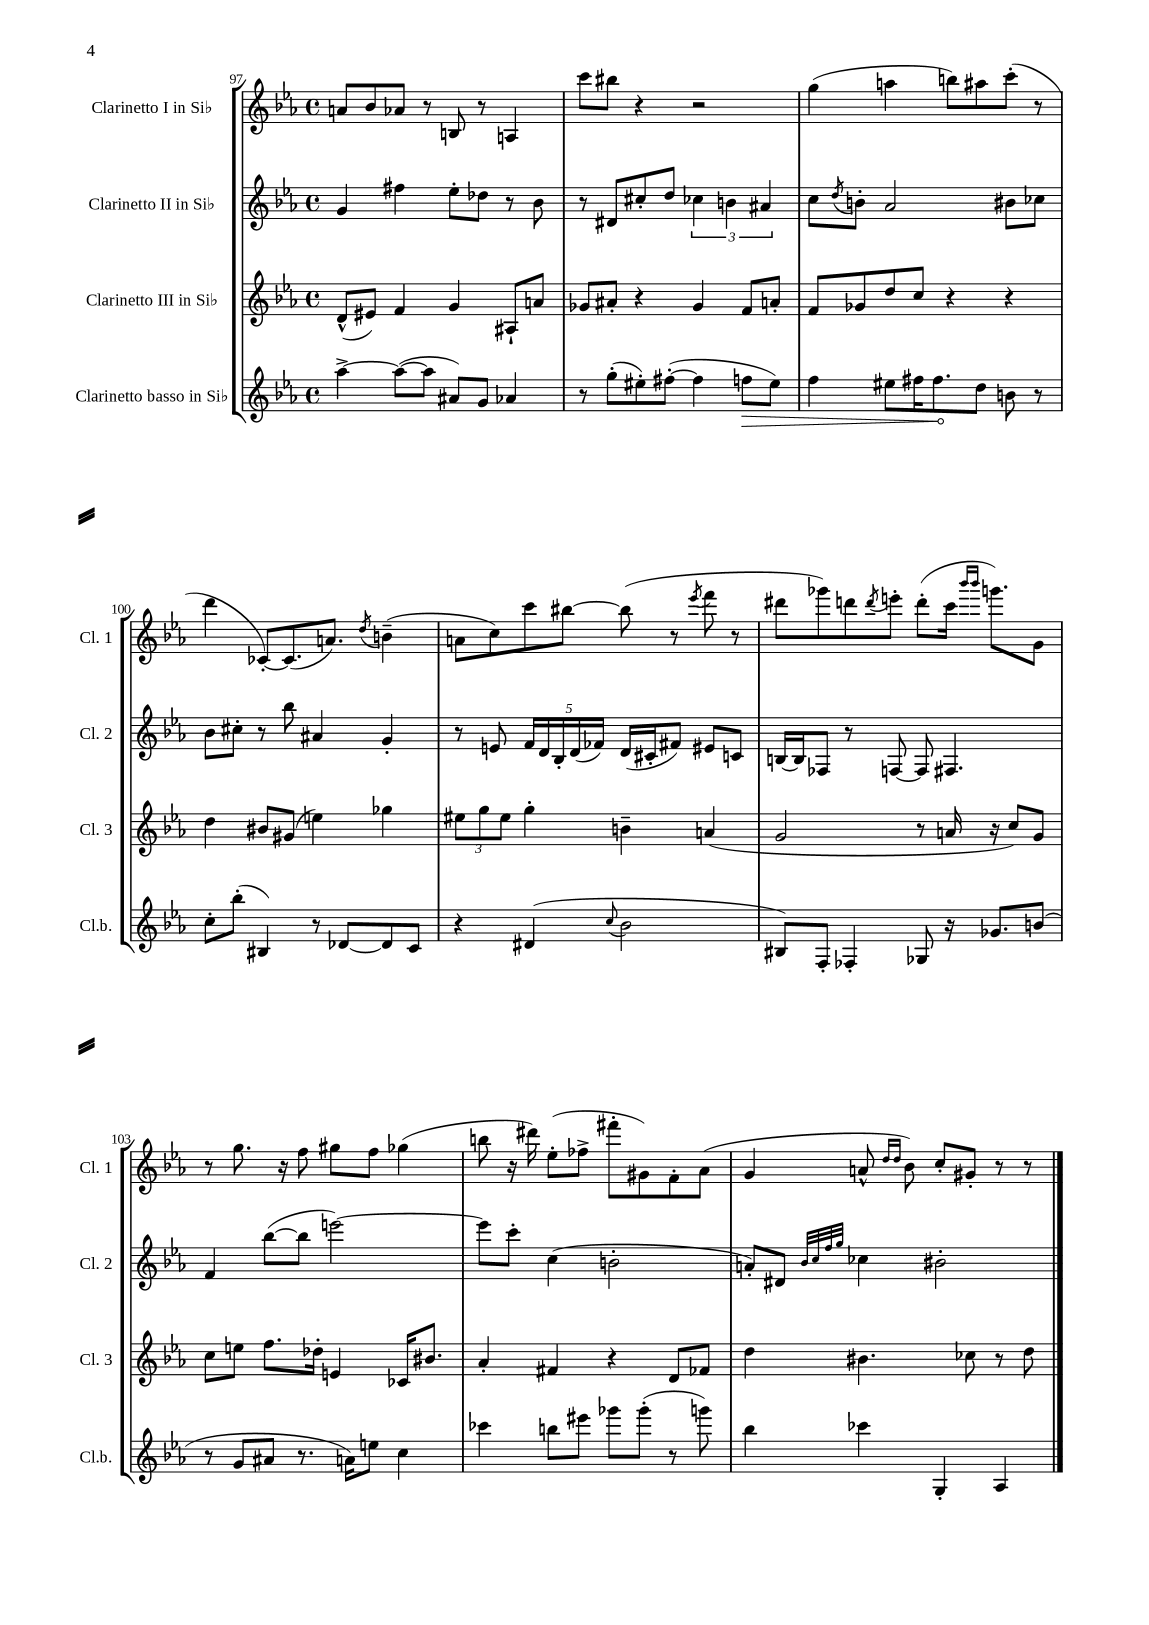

**kern	**dynam	**kern	**kern	**kern
*part4	*part4	*part3	*part2	*part1
*staff4	*staff4	*staff3	*staff2	*staff1
*I"Clarinetto basso in Si♭	*	*I"Clarinetto III in Si♭	*I"Clarinetto II in Si♭	*I"Clarinetto I in Si♭
*I'Cl.b.	*	*I'Cl. 3	*I'Cl. 2	*I'Cl. 1
*clefG2	*	*clefG2	*clefG2	*clefG2
*k[b-e-a-]	*	*k[b-e-a-]	*k[b-e-a-]	*k[b-e-a-]
*M4/4	*	*M4/4	*M4/4	*M4/4
*met(c)	*	*met(c)	*met(c)	*met(c)
=97	=97	=97	=97	=97
[4aa-^\	.	(8d^^/L	4g/	8an/L
.	.	8e#X/J)	.	8b-/
(8aa-\L_	.	4f/	4ff#X\	8a-X/J
8aa-\J]	.	.	.	8r
8a#X/L)	.	4g/	8ee-'\L	8Bn/
8g/J	.	.	8dd-X\J	8r
4a-X/	.	8A#X`/L	8r	4An/
.	.	8an/J	8b-\	.
=98	=98	=98	=98	=98
8r	.	8g-X/L	8r	8ccc\L
(8gg'\L	.	8a#X'/J	8d#X/L	8bb#X\J
8ee#X'\)	.	4r	8cc#X'/	4r
([8ff#X'\J	.	.	8dd/J	.
4ff#\]	.	4g-/	6cc-X\	2r
.	.	.	6bn\	.
!	!LO:HP:b	!	!	!
8ffn\L	>	8f/L	.	.
.	.	.	6a#X/	.
8ee#\J)	.	8an'/J	.	.
=99	=99	=99	=99	=99
4ff\	.	8f/L	8cc\L	(4gg\
.	.	.	8qdd/	.
.	.	8g-X/	8bn'\J	.
8ee#X\L	.	8dd/	2a-/	4aan\
16ff#X\K	.	8cc/J	.	.
8.ff#\	.	.	.	.
.	.	4r	.	8bbn\L)
8dd\J	]	.	.	8aa#X\
8bn\	.	4r	8b#X\L	(8ccc'\J
8r	.	.	8cc-X\J	8r
!!LO:LB:g=z
=100	=100	=100	=100	=100
8cc'\L	.	4dd\	8b-\L	4ddd\
(8bb-'\J	.	.	8cc#X'\J	.
4B#X/)	.	8b#X/L	8r	[8c-X'/L)
.	.	(8g#X/J	8bb-\	(8.c-/]
8r	.	4een\)	4a#X/	.
.	.	.	.	8.an/J)
[8d-X/L	.	.	.	.
.	.	.	.	8qdd/
8d-/]	.	4gg-X\	4g'/	(4bn~\
8c/J	.	.	.	.
=101	=101	=101	=101	=101
4r	.	12ee#X\L	8r	8an\L
.	.	12gg\	.	.
.	.	.	8en/	8cc\)
.	.	12ee#\J	.	.
(4d#X/	.	4gg'\	20f/LL	8ccc\
.	.	.	20d/	.
.	.	.	20B-'/	.
.	.	.	.	[8bb#X\J
.	.	.	(20d/	.
.	.	.	20f-X/JJ)	.
8qqcc/	.	.	.	.
2b-\	.	4bn~\	(16d/LL	(8bb#\]
.	.	.	16c#X'/J	.
.	.	.	8f#X/J)	8r
.	.	.	.	8qeee-/
.	.	(4an/	8e#X/L	8fff\
.	.	.	8cn/J	8r
=102	=102	=102	=102	=102
8B#X/L)	.	2g/	[16Bn/LL	8ddd#X\L
.	.	.	16B/J]	.
8F'/J	.	.	8F-X/J	8ggg-X\)
4F-X'/	.	.	8r	8dddn\
.	.	.	.	8qddd/
.	.	.	[8Fn/	8eeen'\J
8G-X/	.	8r	8F/]	(8ddd'\L
16r	.	16an/	4.F#X/	16ccc\Jk
.	.	.	.	16qqbbb-/LL
.	.	.	.	16qqbbb-/JJ
8.g-X/L	.	16r	.	8.gggn\L)
.	.	8cc/L)	.	.
(8bn/J	.	8g/J	.	8g\J
!!LO:LB:g=z
=103	=103	=103	=103	=103
8r	.	8cc\L	4f/	8r
8g/L	.	8een\J	.	8.gg\
8a#X/J	.	8.ff\L	([8bb-\L	.
.	.	.	.	16r
8.r	.	.	8bb-\J]	8ff\
.	.	16dd-X'\Jk	.	.
.	.	4en/	[2eeen\)	8gg#X\L
16an\KL)	.	.	.	.
8een\J	.	.	.	8ff\J
4cc\	.	16c-X/KL	.	(4gg-X\
.	.	8.b#X/J	.	.
=104	=104	=104	=104	=104
4ccc-X\	.	4a-'/	8eee\L]	8bbn\
.	.	.	8ccc'\J	16r
.	.	.	.	16ddd#X\)
8bbn\L	.	4f#X/	(4cc\	(8ee-'\L
8eee#X\J	.	.	.	8ff-X^\J
8ggg-X\L	.	4r	2bn'\	8fff#X'\L
(8ggg-'\J	.	.	.	8g#X\)
8r	.	8d/L	.	8f'\
8gggn\)	.	8f-X/J	.	(8a-\J
=105	=105	=105	=105	=105
4bb-\	.	4dd\	8an'/L)	4g/
.	.	.	8d#X/J	.
.	.	.	32qqb-/LLL	.
.	.	.	32qqcc/	.
.	.	.	32qqff/	.
.	.	.	32qqgg/JJJ	.
4ccc-X\	.	4.b#X\	4cc-X\	8an^^/
.	.	.	.	16qqdd/LL
.	.	.	.	16qqdd/JJ
.	.	.	.	8b-\)
4G'/	.	.	2b#X'\	8cc'/L
.	.	8cc-X\	.	8g#X'/J
4A-/	.	8r	.	8r
.	.	8dd\	.	8r
==	==	==	==	==
*-	*-	*-	*-	*-
